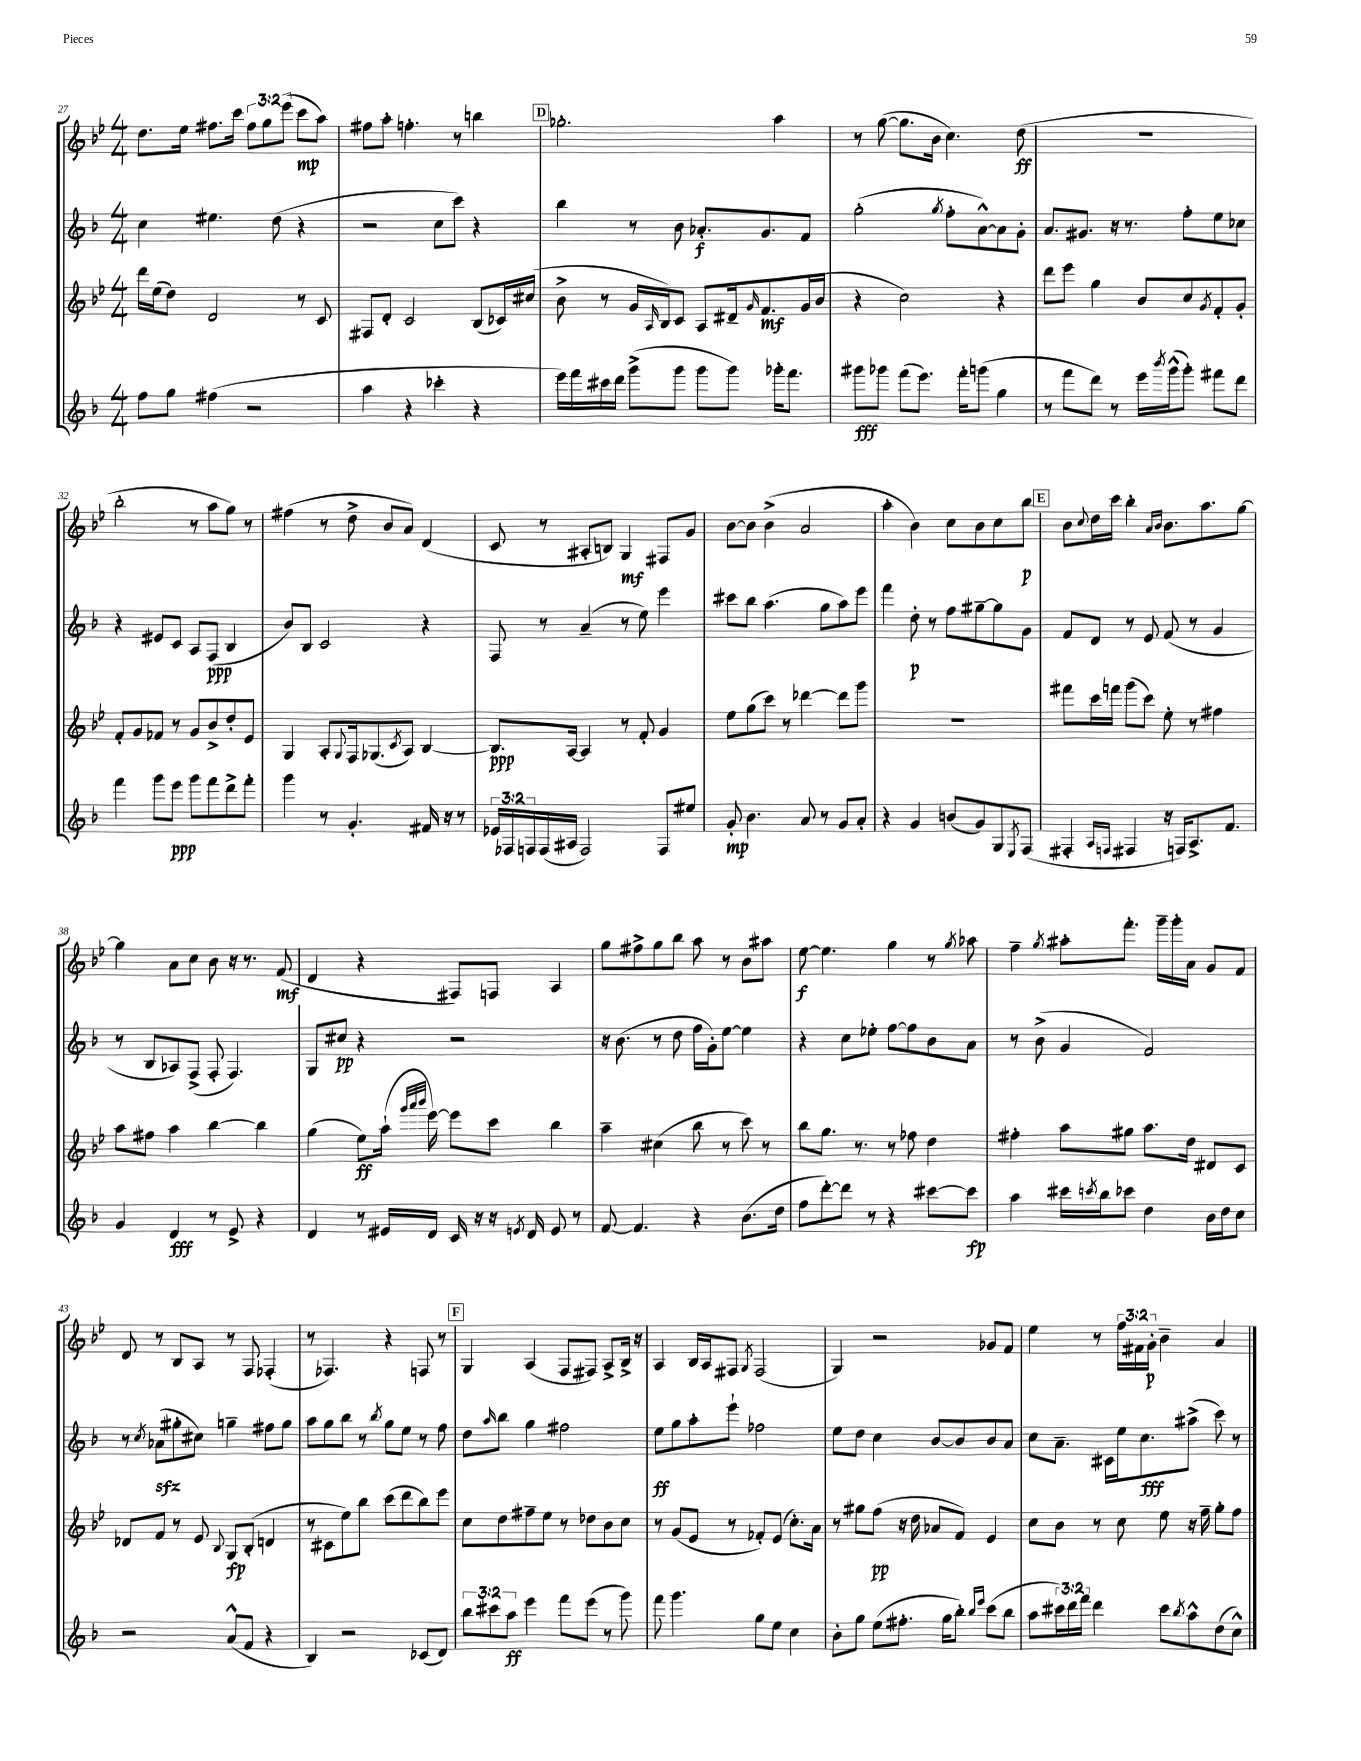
<<
\new StaffGroup <<
\new Staff = "s0" {
    \clef treble \key bes \major \numericTimeSignature \time 4/4 \override Staff.TupletNumber.text = #tuplet-number::calc-fraction-text
    d''8. ees''16 fis''8. c'''16 \tuplet 3/2 { fis''8 g''8 ees'''8( } c'''8\mp a''8) |
    fis''8 a''8-. f''4.-. r8 b''4 |
    \mark \markup { \box "D" } ges''2.-. a''4 |
    r8 g''8~( g''8. bes'16 c''4.) d''8\ff( |
    R1 |
    bes''2-. r8 a''8 g''8) r8 |
    fis''4( r8 d''8-> bes'8 a'8) d'4( |
    c'8 r8 ais8-. b8) g4\mf fis8 g'8 |
    bes'8~ bes'8 bes'4->( a'2 |
    a''4-. bes'4) c''8 bes'8 c''8 bes''8\p |
    \mark \markup { \box "E" } bes'8 \appoggiatura { c''8 } d''16 c'''16 bes''4-. \grace { a'16 bes'16 } bes'8. a''8. g''8~ |
    g''4 a'8 c''8 bes'8 r16 r8. f'8\mf( |
    d'4 r4 fis8) f8 a4 |
    g''8 fis''8-> g''8 bes''8 a''8 r8 bes'8 ais''8 |
    ees''8~\f ees''4. g''4 r8 \acciaccatura { g''8 } aes''8 |
    f''4-- \acciaccatura { g''8 } ais''8-. f'''8.-. g'''16-- g'''16-. a'16 g'8 f'8 |
    d'8 r8 bes8 a8 r8 f8 fes4-.( |
    r8 fes4.) r4 f8 r8 |
    \mark \markup { \box "F" } g4 a4( f8 fis8) a8-> bes16-> r16 |
    a4 bes16 a16 fis8 \acciaccatura { g8 } fis2( |
    g4) r2 ges'8 f'8 |
    ees''4 r8 \tuplet 3/2 { f''16 fis'16 g'16-.\p } bes'4-- a'4 \bar "|." |
}
\new Staff = "s1" {
    \clef treble \key f \major \numericTimeSignature \time 4/4
    c''4 eis''4. d''8( r4 |
    r2 c''8 c'''8) r4 |
    \mark \markup { \box "D" } bes''4 r8 bes'8 aes'8.-.\f g'8. f'8 |
    g''2-.( \acciaccatura { g''8 } f''8-. a'8~-^) a'8 g'8-. |
    a'8. gis'8. r16 r8. f''8-. e''8 ces''8 |
    r4 eis'8 c'8 a8 f8\ppp( bes4 |
    bes'8) bes8 c'2 r4 |
    f8 r8 a'4--( r8 e''8) e'''4 |
    cis'''8 bes''8 a''4.( g''8 a''8) e'''8 |
    f'''4 d''8-.\p r8 f''8 gis''8~-- gis''8 g'8 |
    \mark \markup { \box "E" } f'8 d'8 r8 e'8 f'8( r8 g'4 |
    r8 bes8 aes8) f8->( f8-. f4.) |
    g8 cis''8\pp r4 r2 |
    r16 bes'8.( r8 d''8 f''16 g'16-.) e''8~ e''4 |
    r4 c''8 ees''8-. f''8~ f''8 bes'8 a'8 |
    r8 bes'8->( g'4 f'2) |
    r8 \acciaccatura { c''8 } aes'8\sfz( gis''8-. cis''8) g''4-- fis''8 g''8 |
    a''8 g''8 bes''8 r8 \acciaccatura { bes''8 } g''8 e''8 r8 f''8 |
    \mark \markup { \box "F" } d''8 \grace { a''16 } bes''8 g''4 fis''2 |
    e''8\ff g''8 a''8-. e'''8-! fes''2 |
    e''8 d''8 c''4 bes'8~ bes'8 bes'8 a'8 |
    c''8 a'8.-- cis'16 e''16 c''8.\fff ais''8->( c'''8) r8 \bar "|." |
}
\new Staff = "s2" {
    \clef treble \key bes \major \numericTimeSignature \time 4/4
    d'''16 ees''16( d''8) d'2 r8 c'8 |
    fis8 d'8-. c'2 bes8( ces'16) cis''16( |
    \mark \markup { \box "D" } bes'8-> r8 g'16 \grace { a16 } bes16) c'8 a8 dis'16-- \grace { g'16 } f'8.\mf g'16( bes'16 |
    r4 c''2) r4 |
    d'''8 ees'''8 g''4 bes'8 c''8 \acciaccatura { g'8 } f'8-. g'8-. |
    f'8-. g'8 fes'8 r8 g'8 bes'8-> d''8-. ees'8 |
    g4 a8-. \appoggiatura { g8 } f16 ges8.( \acciaccatura { c'8 } a8) bes4~ |
    bes8.\ppp a16~ a4 r8 f'8-. g'4 |
    ees''8 g''8( c'''8) r8 des'''4~ des'''8 g'''8 |
    R1 |
    \mark \markup { \box "E" } fis'''8 c'''16 f'''16 g'''8( c'''8) ees''8-. r8 fis''4 |
    a''8 fis''8 a''4 bes''4~ bes''4 |
    g''4( ees''8\ff) a''16-!( \grace { g'''32 a'''32 bes'''32 } ees'''16~) ees'''8 c'''8 bes''4 |
    a''4-- cis''4( bes''8 r8 c'''8) r8 |
    bes''8 g''8. r8. r8 fes''8 d''4 |
    fis''4-. a''8 gis''8 a''8. d''16 dis'8 c'8 |
    des'8 f'8 r8 ees'8 \appoggiatura { bes8 } g8\fp bes8-.( d'4 |
    r8 cis'8 ees''8) bes''8 c'''8( d'''8 bes''8) ees'''8 |
    \mark \markup { \box "F" } c''8 d''8 fis''8-- ees''8 r8 des''8 bes'8 c''8 |
    r8 g'8( ees'8 r8 fes'8-.) ees'8( c''8.-.) a'16 |
    r8 gis''8 f''8\pp( r16 d''16 aes'8 f'8) ees'4 |
    c''8 bes'8 r8 c''8 ees''8 r16 f''16-- g''8-. f''8 \bar "|." |
}
\new Staff = "s3" {
    \clef treble \key f \major \numericTimeSignature \time 4/4 \override Staff.TupletNumber.text = #tuplet-number::calc-fraction-text
    f''8 g''8 fis''4( r2 |
    a''4 r4 ces'''4-. r4 |
    \mark \markup { \box "D" } e'''16) f'''16 cis'''16 d'''16 g'''8->( g'''8 g'''8 g'''8) ges'''16-. f'''8. |
    gis'''8\fff ges'''8 f'''8( e'''8.) f'''16-. g'''8( g''4 |
    r8 f'''8 d'''8) r8 e'''16 \acciaccatura { bes'''8 } g'''16-^( g'''8-.) fis'''8 d'''8 |
    f'''4 g'''8 e'''8\ppp g'''8 f'''8 d'''8-> f'''8-. |
    g'''4 r8 g'4.-. fis'16 r16 r8 |
    \tuplet 3/2 { ees'16 fes16 f16 } f16( ais16 f2) f8 eis''8 |
    g'8-.\mp bes'4. a'8 r8 g'8 a'8-. |
    r4 g'4 b'8( g'8) g8 \acciaccatura { e8 } f8( |
    \mark \markup { \box "E" } fis4-. \grace { a16 f16 } fis4 r16 f16) a8.-> f'8. |
    g'4 d'4\fff r8 e'8-> r4 |
    d'4 r8 eis'16 d'16 c'16 r16 r16 \acciaccatura { e'8 } d'16 e'8 r8 |
    f'8~ f'4. r4 bes'8.( d''16 |
    f''8 d'''8~-.) d'''8 r8 r4 cis'''8~ cis'''8\fp |
    a''4 cis'''16 \acciaccatura { c'''8 } bes''16 ces'''8 d''4 bes'16 d''16 c''8 |
    r2 a'8-^( f'8 r4 |
    bes4) r2 ces'8( d'8) |
    \mark \markup { \box "F" } \tuplet 3/2 { bes''8 cis'''8 a''8\ff } e'''4 f'''8 e'''8( r8 g'''8) |
    f'''8 g'''4. g''8 e''8 c''4 |
    bes'8-. g''8 e''8( fis''8.-. g''16 bes''8-.) \grace { bes''16 e'''16 } c'''8( bes''8 |
    a''8 \tuplet 3/2 { cis'''16) d'''16 f'''16 } d'''4 cis'''8 \acciaccatura { bes''8 } a''8-^ d''8( c''8-^) \bar "|." |
}
>>
>>
\layout { \context { \Score currentBarNumber = #27 } }
